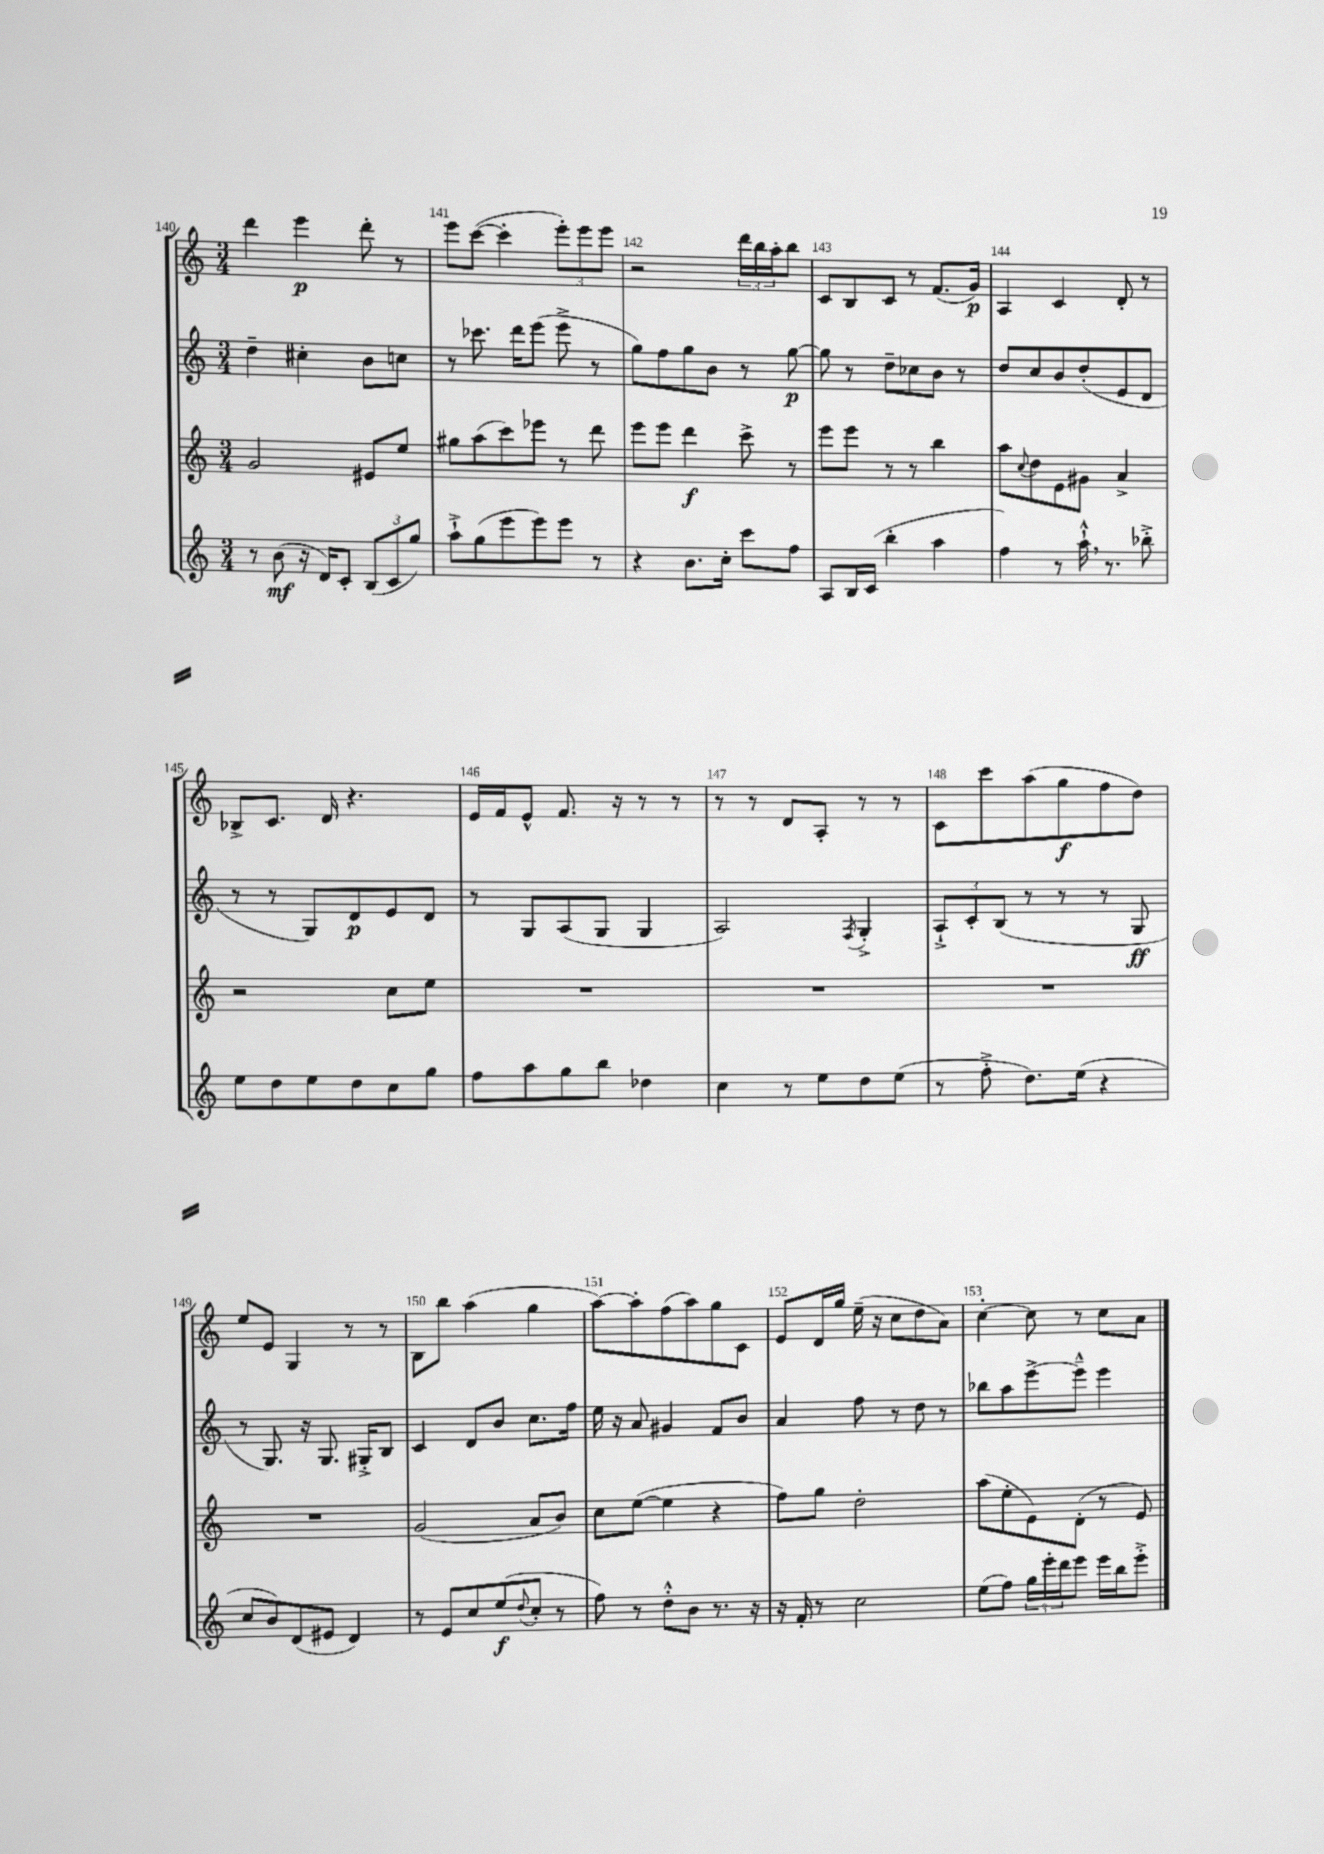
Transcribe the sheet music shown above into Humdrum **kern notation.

**kern	**kern	**kern	**kern
*staff4	*staff3	*staff2	*staff1
*clefG2	*clefG2	*clefG2	*clefG2
*k[]	*k[]	*k[]	*k[]
*M3/4	*M3/4	*M3/4	*M3/4
8r	2g	4dd~	4ddd
(8b	.	.	.
16r	.	4cc#'	4eee
16d)	.	.	.
8c'	.	.	.
(12B	8e#	8b	8ddd'
12c	.	.	.
.	8ee	8cc	8r
12gg)	.	.	.
=	=	=	=
8aa`^	8gg#	8r	8eee
(8gg	(8aa	8.ccc-	([8ccc
8eee	8ccc)	.	4ccc']
.	.	16ddd	.
8eee)	8eee-	(8eee	.
8eee	8r	8eee^	12eee')
.	.	.	12eee
8r	8ddd	8r	.
.	.	.	12eee
=	=	=	=
4r	8eee	8gg)	2r
.	8eee	8ff	.
8.b	4ddd	8gg	.
.	.	8b	.
16cc'	.	.	.
8ccc	8ccc^	8r	24ddd
.	.	.	24bb
.	.	.	24aa'
8ff	8r	[8gg	8bb
=	=	=	=
8A	8eee	8gg]	8c
16B	8eee	8r	8B
(16c	.	.	.
4bb'	8r	8dd~	8c
.	8r	8cc-	8r
4aa	4bb	8b	(8.f
.	.	8r	.
.	.	.	16g)
=	=	=	=
4ff)	8aa	8dd	4A
.	8qqcc	.	.
.	8dd	8cc	.
8r	8e	8b	4c
16aa`^^	8g#	(8dd'	.
8.r	.	.	.
.	4a^	8e	8d'
8bb-'^	.	8d	8r
=	=	=	=
8ee	2r	8r	8B-^
8dd	.	8r	8.c
8ee	.	8G)	.
.	.	.	16d
8dd	.	8d	4.r
8cc	8cc	8e	.
8gg	8ee	8d	.
=	=	=	=
8ff	2.r	8r	16e
.	.	.	16f
8aa	.	8G	8e^^
8gg	.	(8A	8.f
8bb	.	8G	.
.	.	.	16r
4dd-	.	4G	8r
.	.	.	8r
=	=	=	=
4cc	2.r	2A)	8r
.	.	.	8r
8r	.	.	8d
8ee	.	.	8A'
.	.	8qF	.
8dd	.	4G'^	8r
(8ee	.	.	8r
=	=	=	=
8r	2.r	12A`^	8c
.	.	12c'	.
8ff'^	.	.	8ccc
.	.	(12B	.
8.dd)	.	8r	(8aa
.	.	8r	8gg
(16ee	.	.	.
4r	.	8r	8ff
.	.	8G	8dd)
=	=	=	=
8cc	2.r	8r	8ee
8b)	.	8.G)	8e
(8d	.	.	4G
.	.	16r	.
8e#	.	8.G	.
4d)	.	.	8r
.	.	16G#'^	.
.	.	8B	8r
=	=	=	=
8r	(2g	4c	8B
8e	.	.	8bb
8cc	.	8d	(4aa
(8ee	.	8b	.
8qqdd	.	.	.
8cc'	8a	8.cc	4gg
8r	8b)	.	.
.	.	16ff	.
=	=	=	=
8ff)	8cc	16ee	[8aa)
.	.	16r	.
8r	([8ee	8a	8aa']
8dd'^^	4ee]	4g#	(8ff
8b	.	.	8aa)
8.r	4r	8f	8gg
.	.	8b	8c
16r	.	.	.
=	=	=	=
16r	8ff)	4a	8e
16f'	.	.	.
8r	8gg	.	16d
.	.	.	16gg
2cc	2dd'	8ff	(16ee~
.	.	.	16r
.	.	8r	8cc
.	.	8dd	8dd
.	.	8r	8a)
=	=	=	=
(8ee	(8aa	8bb-	[4cc'
8ff)	8ee'	8aa	.
24gg	8e)	[8eee^	8cc]
24eee'	.	.	.
24ddd	.	.	.
8eee	(8d'	8eee~^^]	8r
16eee	8r	4eee	8cc
16bb	.	.	.
8eee'^	8e)	.	8a
==	==	==	==
*-	*-	*-	*-
